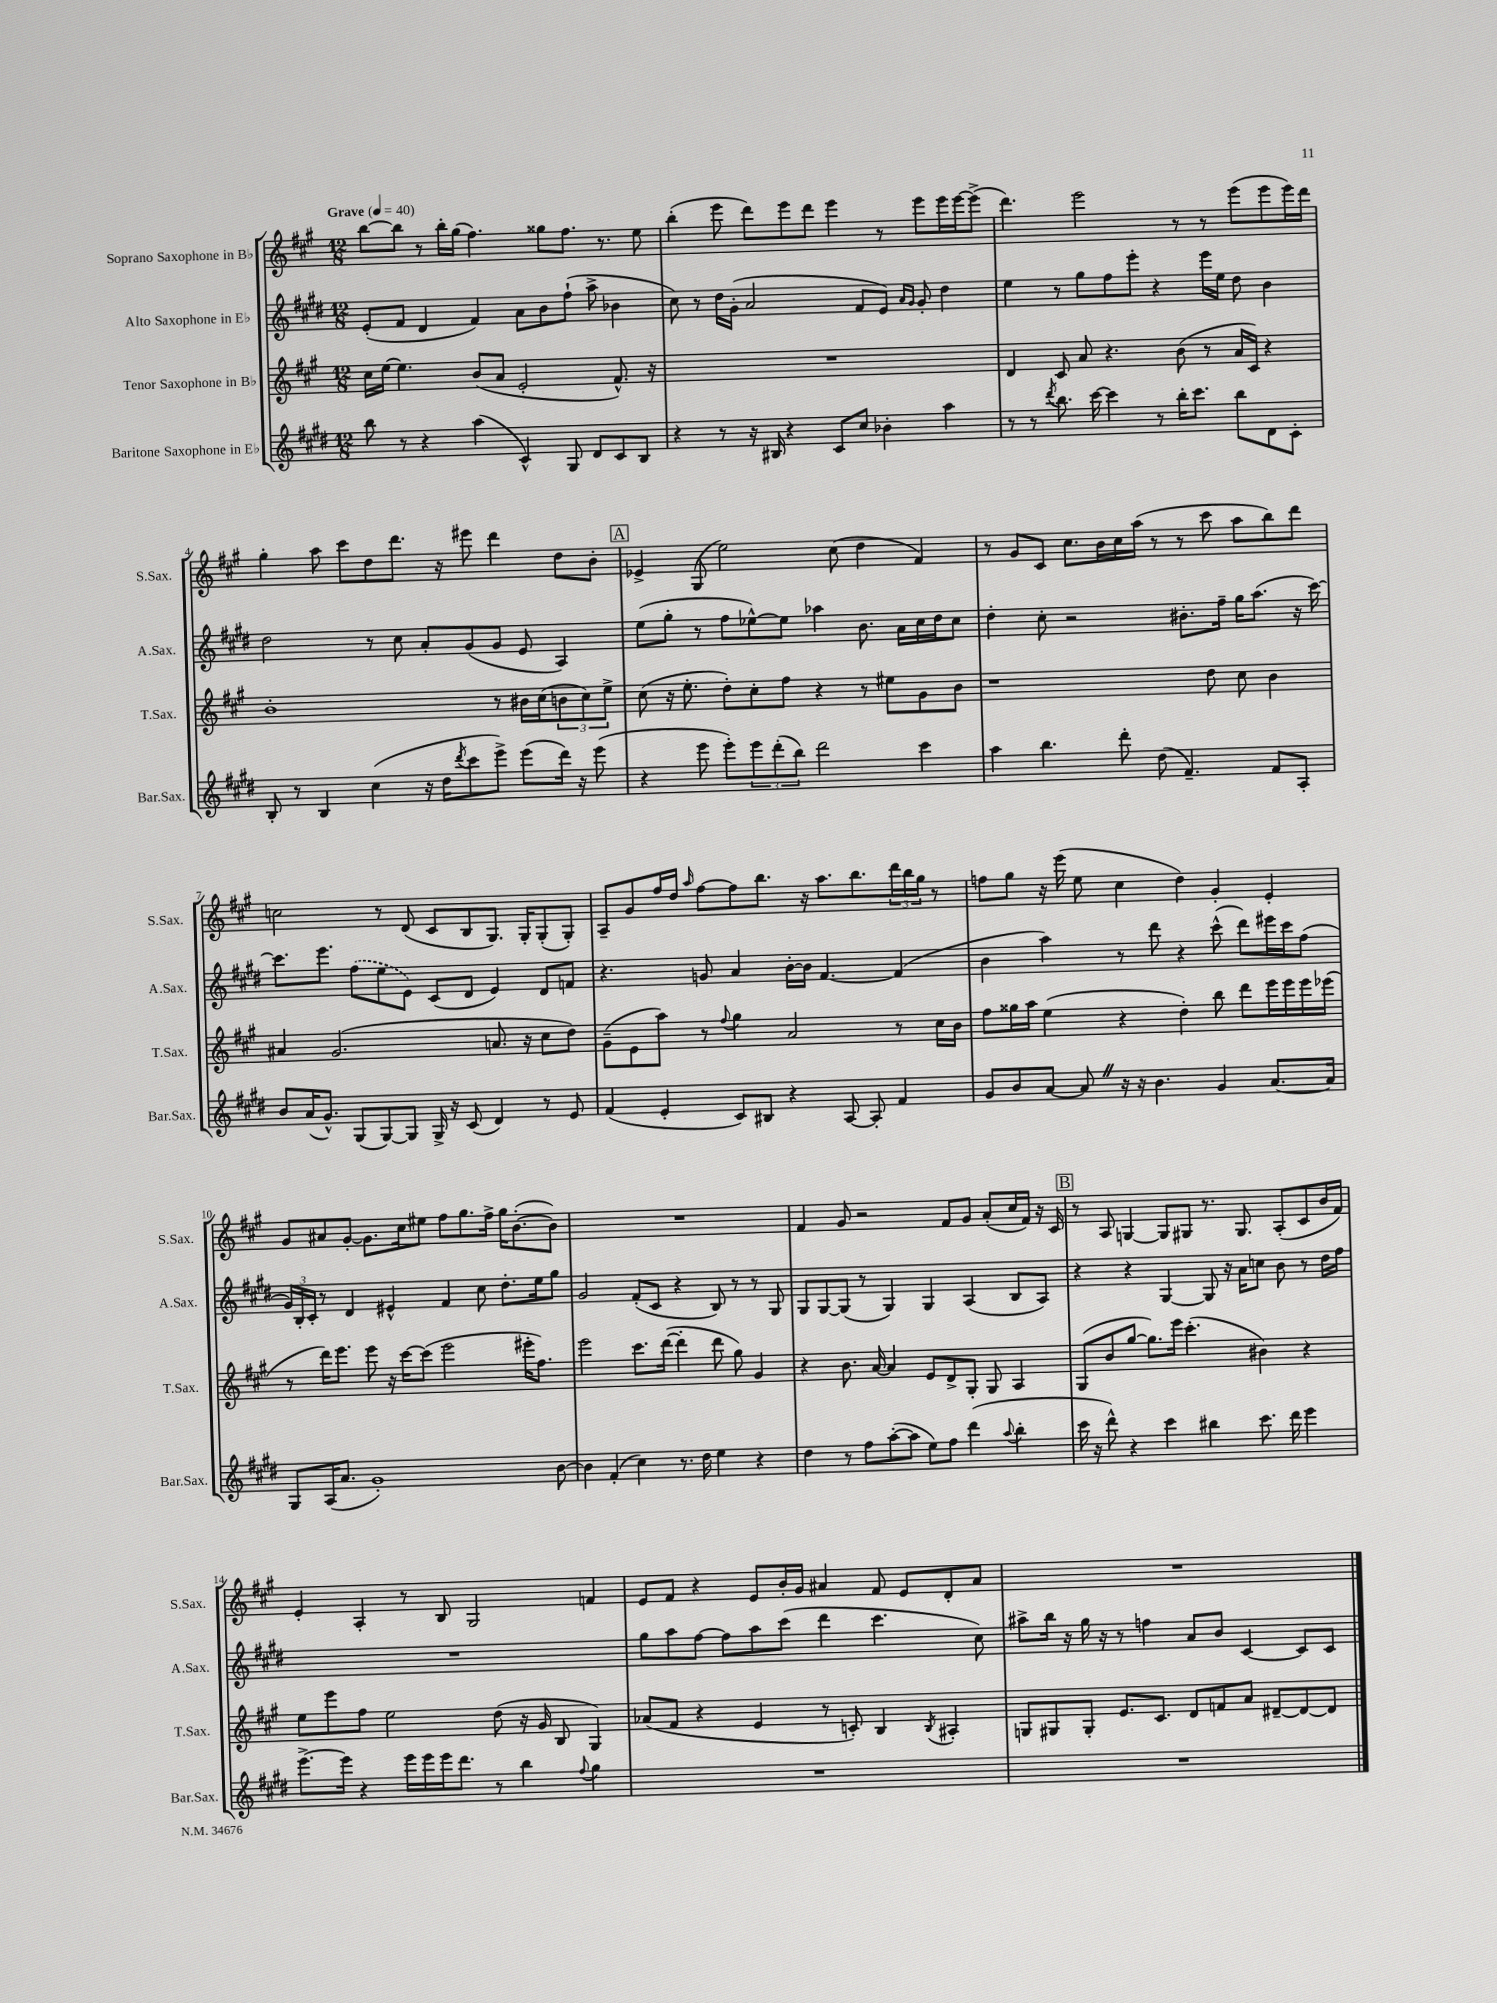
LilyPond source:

<<
\new StaffGroup <<
\new Staff = "s0" \with { instrumentName = "Soprano Saxophone in Bb" shortInstrumentName = "S.Sax." } {
    \clef treble \key a \major \numericTimeSignature \time 12/8 \tempo "Grave" 4 = 40
    b''8~ b''8 r8 b''16-. gis''16( fis''4.) gisis''8 fis''8. r8. e''8 |
    b''4-.( e'''8 d'''8) e'''8 d'''8 e'''4 r8 e'''8 e'''16 e'''16~ e'''8->( |
    d'''4.) e'''2 r8 r8 e'''8( e'''8 e'''16) d'''16 |
    gis''4-. a''8 cis'''8 d''8 d'''8. r16 eis'''8 d'''4 d''8 b'8-. |
    \mark \markup { \box "A" } ees'4-> gis8( e''2) cis''8( d''4 fis'4) |
    r8 gis'8 cis'8 cis''8. b'16 cis''16 a''16( r8 r8 cis'''8 a''8 b''8) d'''8 |
    c''2 r8 d'8( cis'8 b8 gis8.) gis16-. gis8-.( gis8-.) |
    a8-- gis'8 fis''16 d''16 \grace { a''16 } fis''8~ fis''8 b''8. r16 a''8. b''8. \tuplet 3/2 { d'''16 b''16 gis''16 } r8 |
    f''8 gis''8 r16 e'''16( e''8 cis''4 d''4) gis'4-. e'4-. |
    gis'8 ais'8 gis'8~-. gis'8. cis''16 eis''8 fis''8 gis''8. fis''16-> gis''16 b'8.~-.( b'8) |
    R1. |
    fis'4 gis'8 r2 fis'8 gis'8 a'8-.( cis''16 fis'16) r16 cis'16 |
    \mark \markup { \box "B" } r8 a8 g4~ g8 gis8 r8. gis8. a8-.( cis'8 b'16 fis'16) |
    e'4-. a4-. r8 b8 gis2 f'4 |
    e'8 fis'8 r4 e'8 b'16-. gis'16 ais'4 fis'8 e'8 d'8-. ais'8 |
    R1. \bar "|." |
}
\new Staff = "s1" \with { instrumentName = "Alto Saxophone in Eb" shortInstrumentName = "A.Sax." } {
    \clef treble \key e \major \numericTimeSignature \time 12/8
    e'8-.( fis'8 dis'4 fis'4) a'8 b'8 fis''8-!( a''8-> bes'4 |
    cis''8) r8 dis''16 gis'16-.( a'2 fis'8 e'8) \grace { a'16 gis'16 } gis'8-. dis''4 |
    e''4 r8 gis''8 fis''8 e'''8-. r4 e'''16 e''16 dis''8 b'4 |
    dis''2 r8 cis''8 a'8-. gis'8( gis'8 e'8 a4) |
    \mark \markup { \box "A" } e''8( gis''8-. r8 fis''8 ees''8~-^) ees''8 aes''4 b'8. a'16 cis''16 dis''16 cis''8 |
    dis''4-. cis''8-. r2 bis'8.-. fis''16-- gis''16 a''8.( r16 cis'''16~) |
    cis'''8. e'''8. \once \slurDashed fis''8( e''8 e'8) cis'8( dis'8 e'4) dis'8 f'8 |
    r4. g'8 a'4 b'16~-. b'16 fis'4.~ fis'4( |
    b'4 a''4) r8 dis'''8 r4 cis'''8-^( dis'''8) eis'''16 cis'''16 fis''8( |
    \tuplet 3/2 { gis'16) b16-. cis'16-. } r8 dis'4 eis'4-^ fis'4 cis''8 dis''8.-. e''16 gis''8 |
    gis'2 fis'8-.( cis'8 r4 b8) r8 r8 gis8 |
    gis8 gis8~ gis8( r8 gis4) gis4 a4( b8 a8) |
    \mark \markup { \box "B" } r4 r4 gis4~ gis8 r16 a'16 c''8 b'8 r8 dis''16 fis''16 |
    R1. |
    gis''8 a''8 fis''8~ fis''8 a''8 cis'''8( dis'''4 cis'''4. cis''8) |
    ais''8-> b''16 r16 gis''16 r16 r8 f''4 a'8 b'8 cis'4~ cis'8 cis'8 \bar "|." |
}
\new Staff = "s2" \with { instrumentName = "Tenor Saxophone in Bb" shortInstrumentName = "T.Sax." } {
    \clef treble \key a \major \numericTimeSignature \time 12/8
    cis''16 e''16~ e''4. b'8( a'8 e'2-. fis'8.-^) r16 |
    R1. |
    d'4 cis'8 a'8 r4. b'8( r8 a'16 cis'16) r4 |
    b'1-. r8 bis'16 cis''16( \tuplet 3/2 { b'8 cis''8) e''8-> } |
    \mark \markup { \box "A" } cis''8( r16 e''8.-. d''8-.) cis''8-. fis''8 r4 r8 eis''8 gis'8 b'8 |
    r1 d''8 cis''8 b'4 |
    ais'4 gis'2.( a'8. r16 cis''8 d''8) |
    gis'8--( e'8 a''8) r8 \appoggiatura { fis''8 } gis''4 a'2 r8 cis''16 b'16 |
    fis''8 gisis''16 a''16 e''4( r4 d''4-.) b''8 d'''8 e'''16 e'''16 e'''16 ees'''16( |
    r8 d'''16) e'''8. e'''8 r16 cis'''16~ cis'''8( e'''2 eis'''16-. fis''8.) |
    e'''2 cis'''8. d'''16~( d'''4-. d'''8 gis''8) gis'4 |
    r4 b'8. a'16~ a'4 e'8 d'8-> gis8-. gis8 a4 |
    \mark \markup { \box "B" } gis8( b'8 gis''8~ gis''8.) e'''16 cis'''4.-.( bis'4) r4 |
    e''8 e'''8 fis''8 e''2 d''8( r16 gis'16 b8 gis4) |
    aes'8( fis'8 r4 e'4 r8 c'8-.) b4 \acciaccatura { b8 } ais4-. |
    g8 gis8 gis8-. e'8. cis'8. d'8 f'8 a'8 dis'8~-- dis'8~ dis'8 \bar "|." |
}
\new Staff = "s3" \with { instrumentName = "Baritone Saxophone in Eb" shortInstrumentName = "Bar.Sax." } {
    \clef treble \key e \major \numericTimeSignature \time 12/8
    b''8 r8 r4 a''4( cis'4-^) gis8 dis'8 cis'8 b8 |
    r4 r8 r16 bis16 r4 cis'8 cis''8 bes'4-. a''4 |
    r8 r8 \acciaccatura { dis'''8 } b''8. cis'''16~ cis'''4 r8 b''16-. cis'''8. b''8 dis'8 cis'8-. |
    b8-. r8 b4 cis''4( r16 dis''16 \acciaccatura { dis'''8 } cis'''8 e'''8->) e'''8( dis'''16) r16 e'''8( |
    \mark \markup { \box "A" } r4 e'''8 e'''8-.) \tuplet 3/2 { e'''8 dis'''8-.( b''8) } dis'''2 cis'''4 |
    a''4 b''4. dis'''8-. dis''8( fis'4.--) fis'8 a8-. |
    b'8 a'16( gis'8.-^) gis8( gis8~) gis8 gis16-> r16 cis'8( dis'4) r8 e'8 |
    fis'4( e'4-. cis'8) bis8 r4 a8~ a8-. fis'4 |
    gis'8 b'8 a'8~ a'8 \once \override BreathingSign.text = \markup { \musicglyph "scripts.caesura.straight" } \breathe r16 r16 b'4. gis'4 a'8.~ a'16 |
    gis8 a16( a'8. gis'1-.) b'8~ |
    b'4 fis'4-.( cis''4) r8. dis''16 e''4 r4 |
    dis''4 r8 fis''8 a''8~-.( a''8 e''8) fis''8 dis'''4( \appoggiatura { a''8 } b''4-. |
    \mark \markup { \box "B" } cis'''16 r16 dis'''8-^) r4 cis'''4 bis''4 cis'''8. dis'''16 e'''4 |
    e'''8.~-> e'''16 r4 e'''16 e'''16 e'''16 dis'''8. r8 b''4 \appoggiatura { fis''8 } gis''4 |
    R1. |
    R1. \bar "|." |
}
>>
>>
